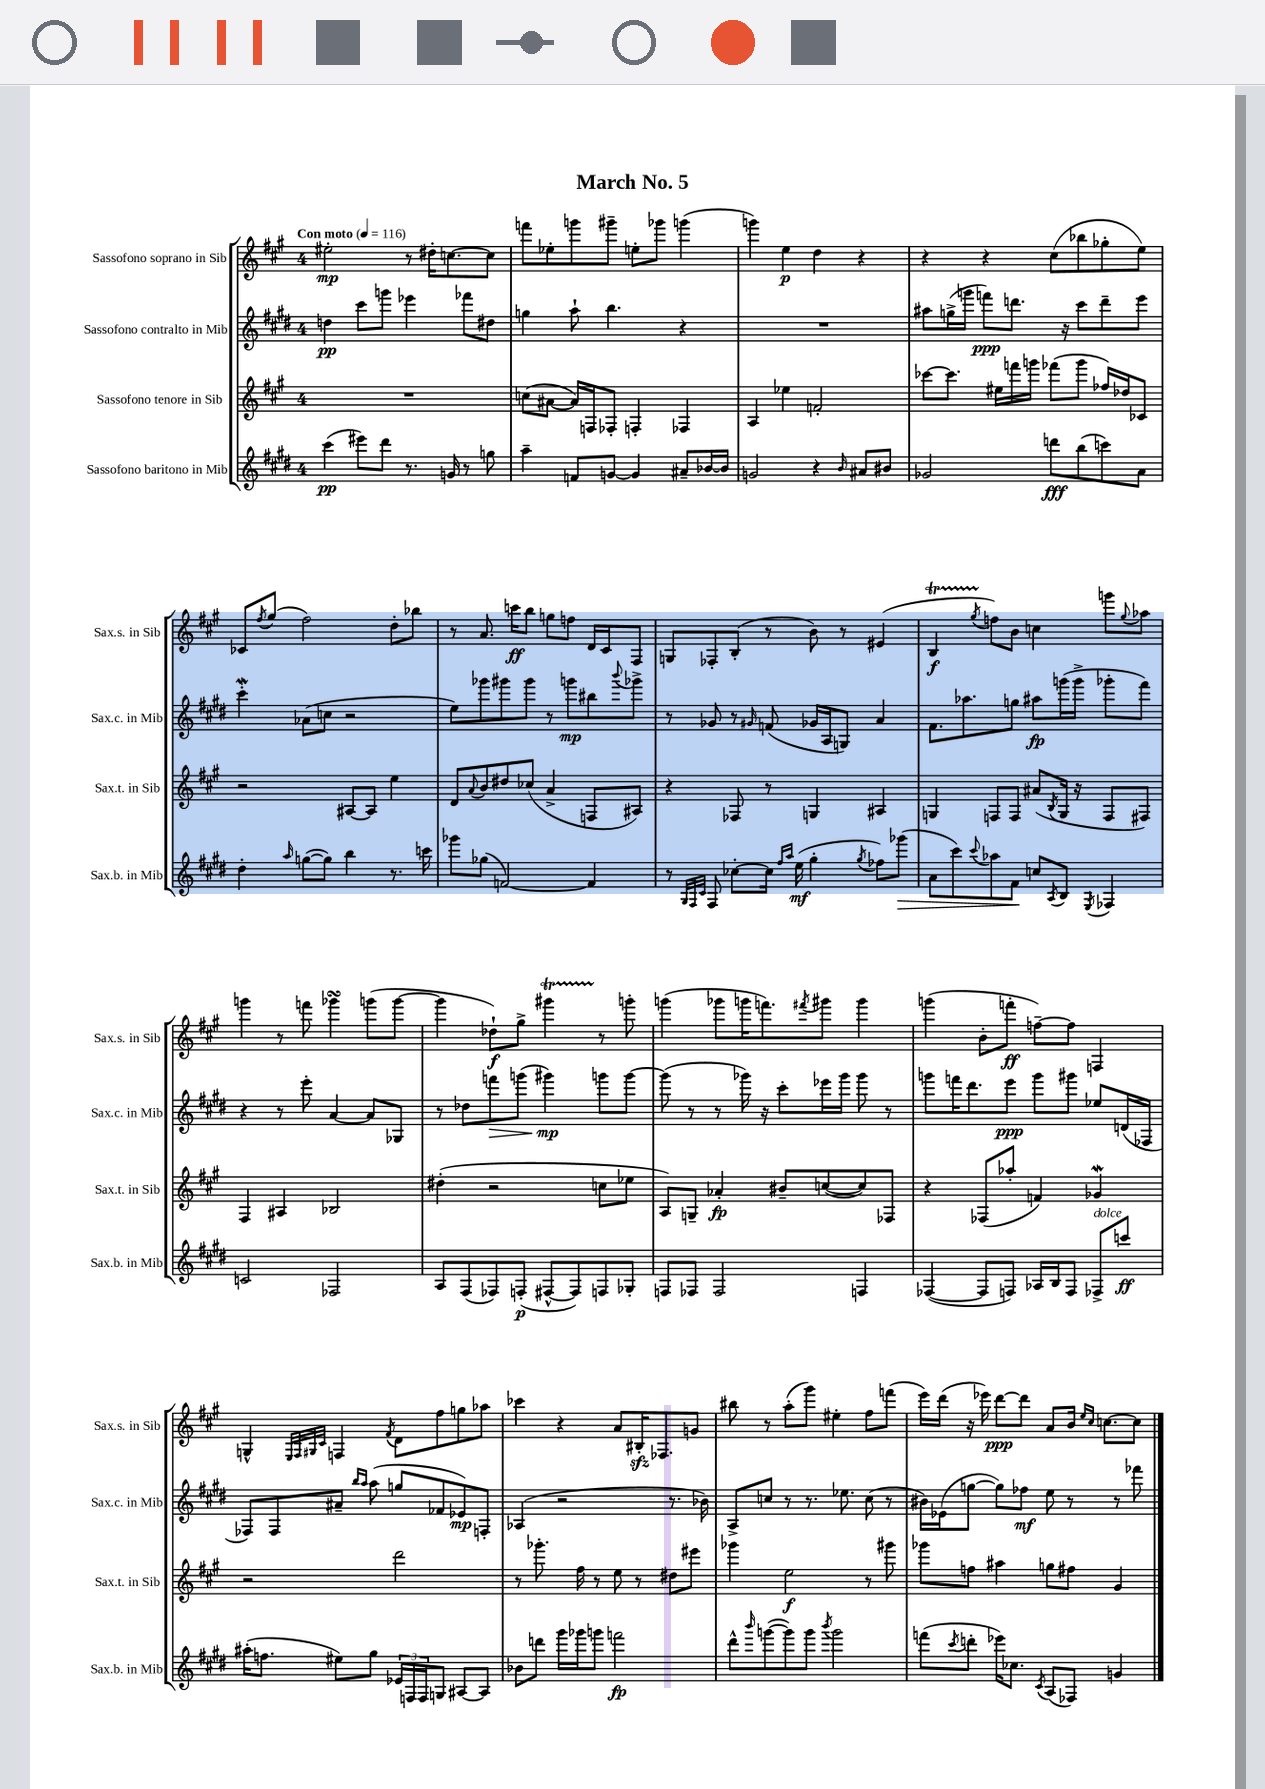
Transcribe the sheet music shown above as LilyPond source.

\header { title = "March No. 5" }
<<
\new StaffGroup <<
\new Staff = "s0" \with { instrumentName = "Sassofono soprano in Sib" shortInstrumentName = "Sax.s. in Sib" } {
    \clef treble \key a \major \once \override Staff.TimeSignature.style = #'single-digit \time 4/4 \tempo "Con moto" 4 = 116
    eis''2-.\mp r8 dis''16-. c''8.~ c''8 |
    f'''8 ees''8-. g'''8 gis'''8-- e''8-. ges'''8 g'''4( |
    g'''4) e''4\p d''4 r4 |
    r4 r4 cis''8( bes''8 ges''8-. e''8) |
    ces'8 \acciaccatura { fis''8 } gis''8( fis''2) d''8-. bes''8 |
    r8 a'8. c'''16\ff b''8 g''8 f''8 d'16 cis'16 fis8 |
    g8 fes8-. b8-.( r8 b'8) r8 eis'4( |
    b4\startTrillSpan\f \acciaccatura { gis''8 } f''8\stopTrillSpan) b'8 c''4 g'''8 \appoggiatura { gis''8 } aes''8 |
    g'''4 r8 f'''8 ges'''4\turn g'''8( g'''8~ |
    g'''4 des''8-!\f) gis''8-> gis'''4\startTrillSpan r8\stopTrillSpan g'''8-. |
    g'''4( ges'''8 g'''16 f'''8.) \acciaccatura { fis'''8 } gis'''8 gis'''4 |
    g'''4( b'8-. f'''8-.\ff f''8~--) f''8 f4 |
    g4-^ \grace { e32 fis32 gis32 cis'32 } f4 \acciaccatura { fis'8 } d'8 fis''8 g''8 aes''8 |
    ces'''4 r4 a'8 bis16-.\sfz fes8. g'8 |
    bis''8 r8 a''8-.( gis'''8) eis''4-. fis''8 f'''8( |
    e'''16) d'''16( r16 ees'''16) d'''8~\ppp d'''8 a'8 b'16 \grace { e''16 cis''16 } c''8.~ c''8 \bar "|." |
}
\new Staff = "s1" \with { instrumentName = "Sassofono contralto in Mib" shortInstrumentName = "Sax.c. in Mib" } {
    \clef treble \key e \major \once \override Staff.TimeSignature.style = #'single-digit \time 4/4
    d''4\pp cis'''8 g'''8 ees'''4 fes'''8 dis''8 |
    g''4 a''8-! b''4. r4 |
    R1 |
    ais''8 g''16->( g'''16 f'''8\ppp) d'''8. r16 cis'''8 d'''8-- e'''8 |
    cis'''4-.\mordent aes'8( c''8 r2 |
    e''8) ges'''8 gis'''8 gis'''8 r8 g'''8\mp bis''8 \appoggiatura { b'''8 } ges'''8-> |
    r8 ges'8 r8 \grace { gis'16 } f'8( ges'16 a16 g8) a'4 |
    fis'8. aes''8. g''8 ais''8\fp g'''16( g'''16-> ges'''8-. fis'''8) |
    r4 r8 e'''8-. a'4~ a'8 ges8 |
    r8 des''8 f'''8\> g'''8( gis'''4\mp\!) g'''8 g'''8~ |
    g'''8( r8 r8 ges'''16) r16 cis'''8-. ees'''16 ges'''16 ges'''8 r8 |
    g'''8 f'''16 dis'''8. e'''8\ppp g'''8 gis'''8 ees''8 d'16( fes16 |
    fes8) fes8 ais'8-- \grace { b''16 a''16 } a''8( g''8 fes'8 ees'8\mp) f8-. |
    aes4( r2 r8. bes'16) |
    a8-> c''8 r8 r8. ees''8. c''8( r8 |
    bis'16) ees'16( g''8~ g''8) fes''8\mf e''8 r8 r8 fes'''8 \bar "|." |
}
\new Staff = "s2" \with { instrumentName = "Sassofono tenore in Sib" shortInstrumentName = "Sax.t. in Sib" } {
    \clef treble \key a \major \once \override Staff.TimeSignature.style = #'single-digit \time 4/4
    R1 |
    c''8( ais'8~ ais'16) f16 fes8-. f4-. fes4 |
    a4 ees''4 f'2-. |
    ces'''8~ ces'''8. eis''16 f'''16 g'''16 fes'''8( g'''8 fes''16) des''16 ces'8 |
    r2 ais8~ ais8 e''4 |
    d'8 \appoggiatura { a'8 } b'8 dis''8 ces''8( a'4-> f8 ais8) |
    r4 fes8 r8 g4 ais4 |
    g4 f8 f8 ais'8( \acciaccatura { b8 } g16 r16 f8 fis8) |
    fis4 ais4 bes2 |
    dis''4-.( r2 c''8 ees''8 |
    a8) g8-- aes'4-.\fp bis'8-- c''8~( c''8) fes8 |
    r4 fes8( aes''8-. f'4) ges'4\mordent |
    r2 d'''2 |
    r8 ges'''8.-. fis''16 r8 e''8 r8 dis''8 eis'''8 |
    ges'''4 e''2\f r8 gis'''8 |
    ges'''8 f''8 ais''4 g''8 fis''8 gis'4 \bar "|." |
}
\new Staff = "s3" \with { instrumentName = "Sassofono baritono in Mib" shortInstrumentName = "Sax.b. in Mib" } {
    \clef treble \key e \major \once \override Staff.TimeSignature.style = #'single-digit \time 4/4
    cis'''4\pp( eis'''8) dis'''8 r8. g'16 r8 g''8 |
    a''4-- f'8 g'8~ g'4 ais'8-- bes'16~ bes'16 |
    g'2 r4 \grace { b'16 } ais'8 bis'8 |
    ges'2 d'''8\fff b''8( c'''8) a'8 |
    dis''4-. \grace { a''16 } g''8~( g''8) b''4 r8. c'''16 |
    ges'''8 ges''8( f'2~) f'4 |
    r8 \grace { gis32 fis32 cis'32 } fis8 ces''8~-. ces''16 \grace { fis''16 a''16 } e''16\mf( gis''4-. \acciaccatura { gis''8 } fes''8) ges'''8\>( |
    a'8 cis'''8) \appoggiatura { cis'''8 } aes''8 fis'8\! c''8 \acciaccatura { a8 } b8 \acciaccatura { e8 } fes4 |
    c'2 fes2 |
    a8 fis8( fes8) f8-.\p( fis8~-^ fis8) f8 ges8-. |
    f8 fes8 fes2 f4 |
    fes4~( fes8 f8) aes16 b16 f8 fes8->^\markup { \italic "dolce" } c'''8\ff |
    ais''16-.( f''8. eis''8) gis''8 \tuplet 3/2 { ees'16 f16 f16 } g8 ais8~ ais8 |
    bes'8 d'''8 gis'''16 ges'''16 g'''8 f'''2\fp |
    dis'''8-^ \grace { b'''16 } g'''8~( g'''8) g'''8 \acciaccatura { b'''8 } g'''2 |
    f'''8( \acciaccatura { cis'''8 } d'''8-. ees'''16) ces''8. \acciaccatura { cis'8 } a8( fes8) g'4 \bar "|." |
}
>>
>>
\layout { \context { \Score \remove "Bar_number_engraver" } }
